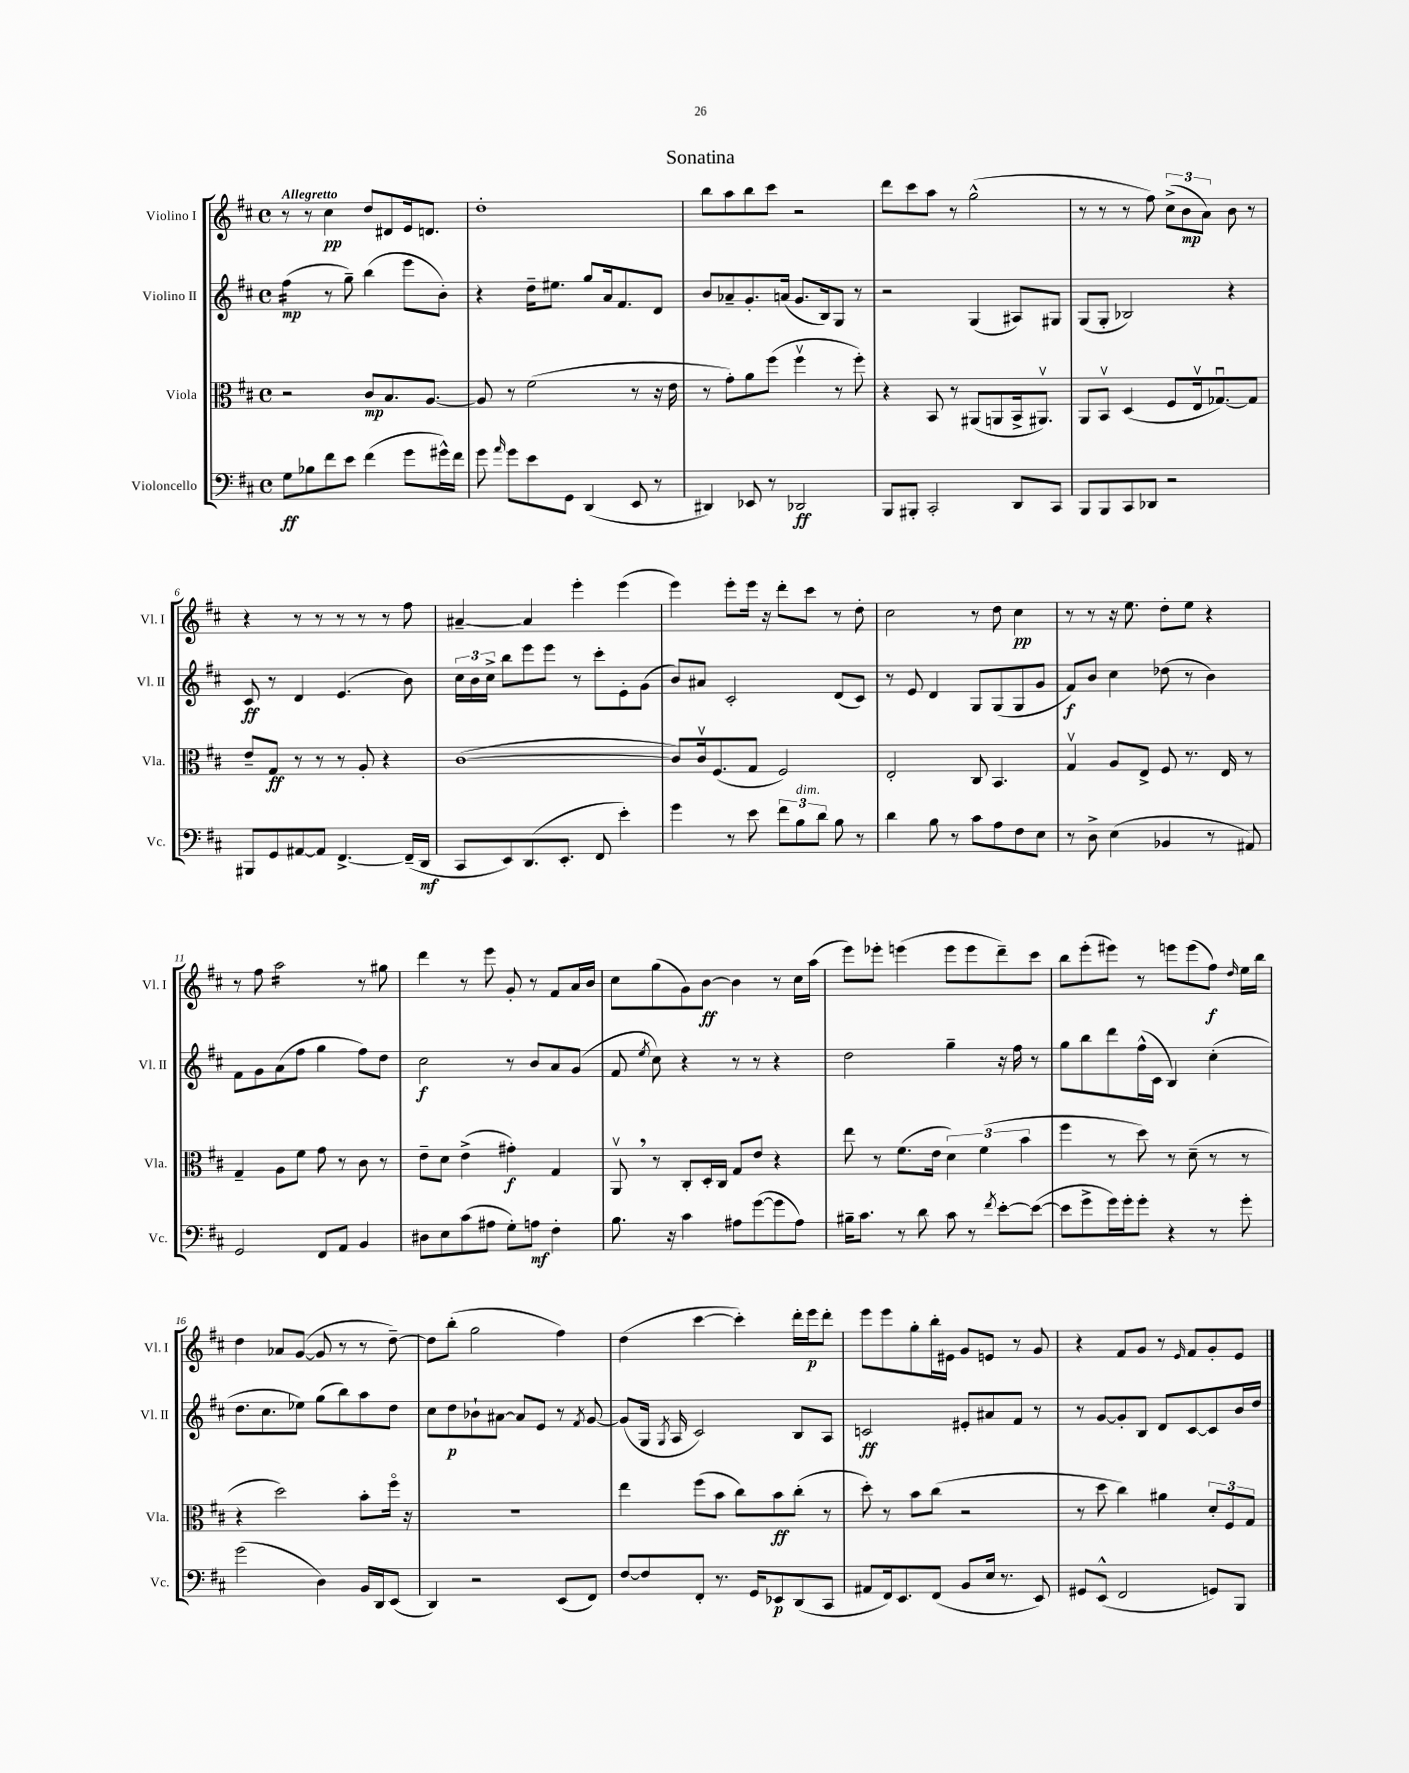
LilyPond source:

\header { title = "Sonatina" }
<<
\new StaffGroup <<
\new Staff = "s0" \with { instrumentName = "Violino I" shortInstrumentName = "Vl. I" } {
    \clef treble \key d \major \defaultTimeSignature \time 4/4 \tempo "Allegretto"
    \autoBeamOff r8 r8 cis''4\pp d''8[ dis'8 e'16 d'8.] |
    d''1-. |
    b''8[ a''8 b''8 cis'''8] r2 |
    d'''8[ cis'''8 a''8] r8 g''2-^( |
    r8 r8 r8 fis''8) \tuplet 3/2 { cis''8[->( b'8\mp a'8]) } b'8 r8 |
    r4 r8 r8 r8 r8 r8 fis''8 |
    ais'4~-- ais'4 e'''4-. e'''4( |
    e'''4) e'''8[-. e'''16] r16 d'''8[-. cis'''8] r8 d''8-. |
    cis''2 r8 d''8 cis''4\pp |
    r8 r8 r16 e''8. d''8[-. e''8] r4 |
    r8 fis''8 a''2:16 r8 gis''8 |
    d'''4 r8 e'''8 g'8-. r8 fis'8[ a'16 b'16] |
    cis''8[ g''8( g'8) b'8]~\ff b'4 r8 cis''16[ a''16]( |
    e'''8[) ees'''8]-. e'''4( e'''8[ e'''8 d'''8--) cis'''8] |
    b''8[ e'''8-.( eis'''8]) r8 e'''8[ e'''8( fis''8]\f) \grace { d''16 } e''16[ b''16] |
    d''4 aes'8[ g'8]~( g'8 r8 r8 d''8~--) |
    d''8[ b''8]-.( g''2 fis''4) |
    d''4( cis'''4~ cis'''4-.) d'''16[-. e'''16\p d'''8]-. |
    e'''8[ e'''8 g''8-. b''16-. eis'16] g'8[ e'8] r8 g'8 |
    r4 fis'8[ g'8] r8 \grace { e'16 } fis'8[ g'8-. e'8] \bar "|." |
}
\new Staff = "s1" \with { instrumentName = "Violino II" shortInstrumentName = "Vl. II" } {
    \clef treble \key d \major \defaultTimeSignature \time 4/4
    \autoBeamOff fis''4:16\mp( r8 g''8--) b''4( e'''8[ b'8]-.) |
    r4 d''16[-- eis''8.] g''8[ a'16 fis'8. d'8] |
    b'8[ aes'8-- g'8.-. a'16]( g'8.[ b16) g8] r8 |
    r2 g4( ais8[) gis8] |
    g8[( g8]-. bes2) r4 |
    cis'8\ff r8 d'4 e'4.( b'8) |
    \tuplet 3/2 { cis''16[ b'16 cis''16]-> } b''8[ e'''8 e'''8] r8 cis'''8[-. e'8-. g'8]( |
    b'8[) ais'8] cis'2-. d'8[( cis'8]) |
    r8 e'8 d'4 g8[ g8( g8 g'8] |
    fis'8[\f) b'8] cis''4 des''8( r8 b'4) |
    fis'8[ g'8 a'8( fis''8] g''4 fis''8[) d''8] |
    cis''2\f r8 b'8[ a'8 g'8]( |
    fis'8 \acciaccatura { e''8 } cis''8) r4 r8 r8 r4 |
    d''2 g''4-- r16 fis''16 r8 |
    g''8[ b''8 d'''8 fis''16-^( cis'16] b4) cis''4-.( |
    d''8.[ cis''8. ees''8]) g''8[( b''8) a''8 d''8] |
    cis''8[ d''8\p bes'8-! ais'8]~ ais'8[ e'8] r8 \acciaccatura { fis'8 } g'8~ |
    g'8[( g16] \acciaccatura { g8 } a16 cis'2) b8[ a8] |
    c'2\ff eis'8[-. ais'8 fis'8] r8 |
    r8 g'8[~ g'8-. b8] d'8[ cis'8~ cis'8 b'16 d''16] \bar "|." |
}
\new Staff = "s2" \with { instrumentName = "Viola" shortInstrumentName = "Vla." } {
    \clef alto \key d \major \defaultTimeSignature \time 4/4
    \autoBeamOff r2 cis'8[\mp b8. a8.]~ |
    a8 r8 fis'2( r8 r16 e'16 |
    r8 g'8[-.) a'8 fis''8]( fis''4\upbow r8 fis''8-.) |
    r4 b,8 r8 ais,8[( a,8 b,16-> ais,8.]\upbow) |
    a,8[ b,8]\upbow d4( fis8[ e16\upbow ges8.~\downbow) ges8] |
    e'8[-- g8]\ff r8 r8 r8 a8-. r4 |
    cis'1~( |
    cis'8[) cis'16\upbow fis8.( g8] fis2) |
    e2-. cis8 b,4. |
    g4\upbow a8[ e8]-> fis8 r8. e16 r8 |
    g4-- a8[ fis'8] g'8 r8 cis'8 r8 |
    e'8[-- d'8] e'4->( gis'4-.\f) g4 |
    a,8\upbow \breathe r8 cis8[-. d16-. cis16] g8[ e'8] r4 |
    e''8 r8 fis'8.[( e'16] \tuplet 3/2 { d'4) fis'4( b'4 } |
    fis''4 r8 d''8) r8 d'8--( r8 r8 |
    r4 d''2) b'8[-. fis''16]\flageolet r16 |
    R1 |
    e''4 fis''8[( b'8] cis''8[) b'8\ff cis''8]-.( r8 |
    d''8-.) r8 b'8[ cis''8]( r2 |
    r8 d''8 cis''4) ais'4 \tuplet 3/2 { d'8[-. fis8 g8] } \bar "|." |
}
\new Staff = "s3" \with { instrumentName = "Violoncello" shortInstrumentName = "Vc." } {
    \clef bass \key d \major \defaultTimeSignature \time 4/4
    \autoBeamOff g8[\ff bes8 fis'8 e'8] fis'4( g'8[ gis'16-^) fis'16] |
    g'8 \grace { a'16 } g'8[ e'8 g,8] d,4( e,8 r8 |
    dis,4) ees,8 r8 des,2\ff |
    b,,8[ bis,,8]-. cis,2-. d,8[ cis,8] |
    b,,8[ b,,8 cis,8 des,8] r2 |
    bis,,8[ g,8 ais,8~ ais,8] fis,4.~-> fis,16[--( d,16]\mf |
    cis,8[ e,8) d,8.( e,8.]-. fis,8 e'4-.) |
    g'4 r8 e'8 \tuplet 3/2 { fis'8[ b8^\markup { \italic "dim." } d'8] } b8 r8 |
    d'4 b8 r8 cis'8[ a8 fis8 e8] |
    r8 d8-> e4( bes,4 r8 ais,8) |
    g,2 fis,8[ a,8] b,4 |
    dis8[ e8 cis'8( ais8] g8[-.) a8]\mf fis4-. |
    b8. r16 cis'4 ais8[ g'8~( g'8 ais8]) |
    bis16[-- cis'8.] r8 d'8 cis'8 r8 \acciaccatura { fis'8 } e'8[~-. e'8]~( |
    e'8[ g'8-> g'16) g'16-. g'8]-. r4 r8 g'8-. |
    g'2( d4) b,16[ d,16 e,8]( |
    d,4) r2 e,8[( fis,8]) |
    fis8[~ fis8 fis,8]-. r8. g,16[ ees,8\p d,8( cis,8] |
    ais,8[ fis,16) e,8. fis,8]( b,8[ e16] r8. e,8) |
    gis,8[ e,8]-^( fis,2 g,8[) b,,8] \bar "|." |
}
>>
>>
